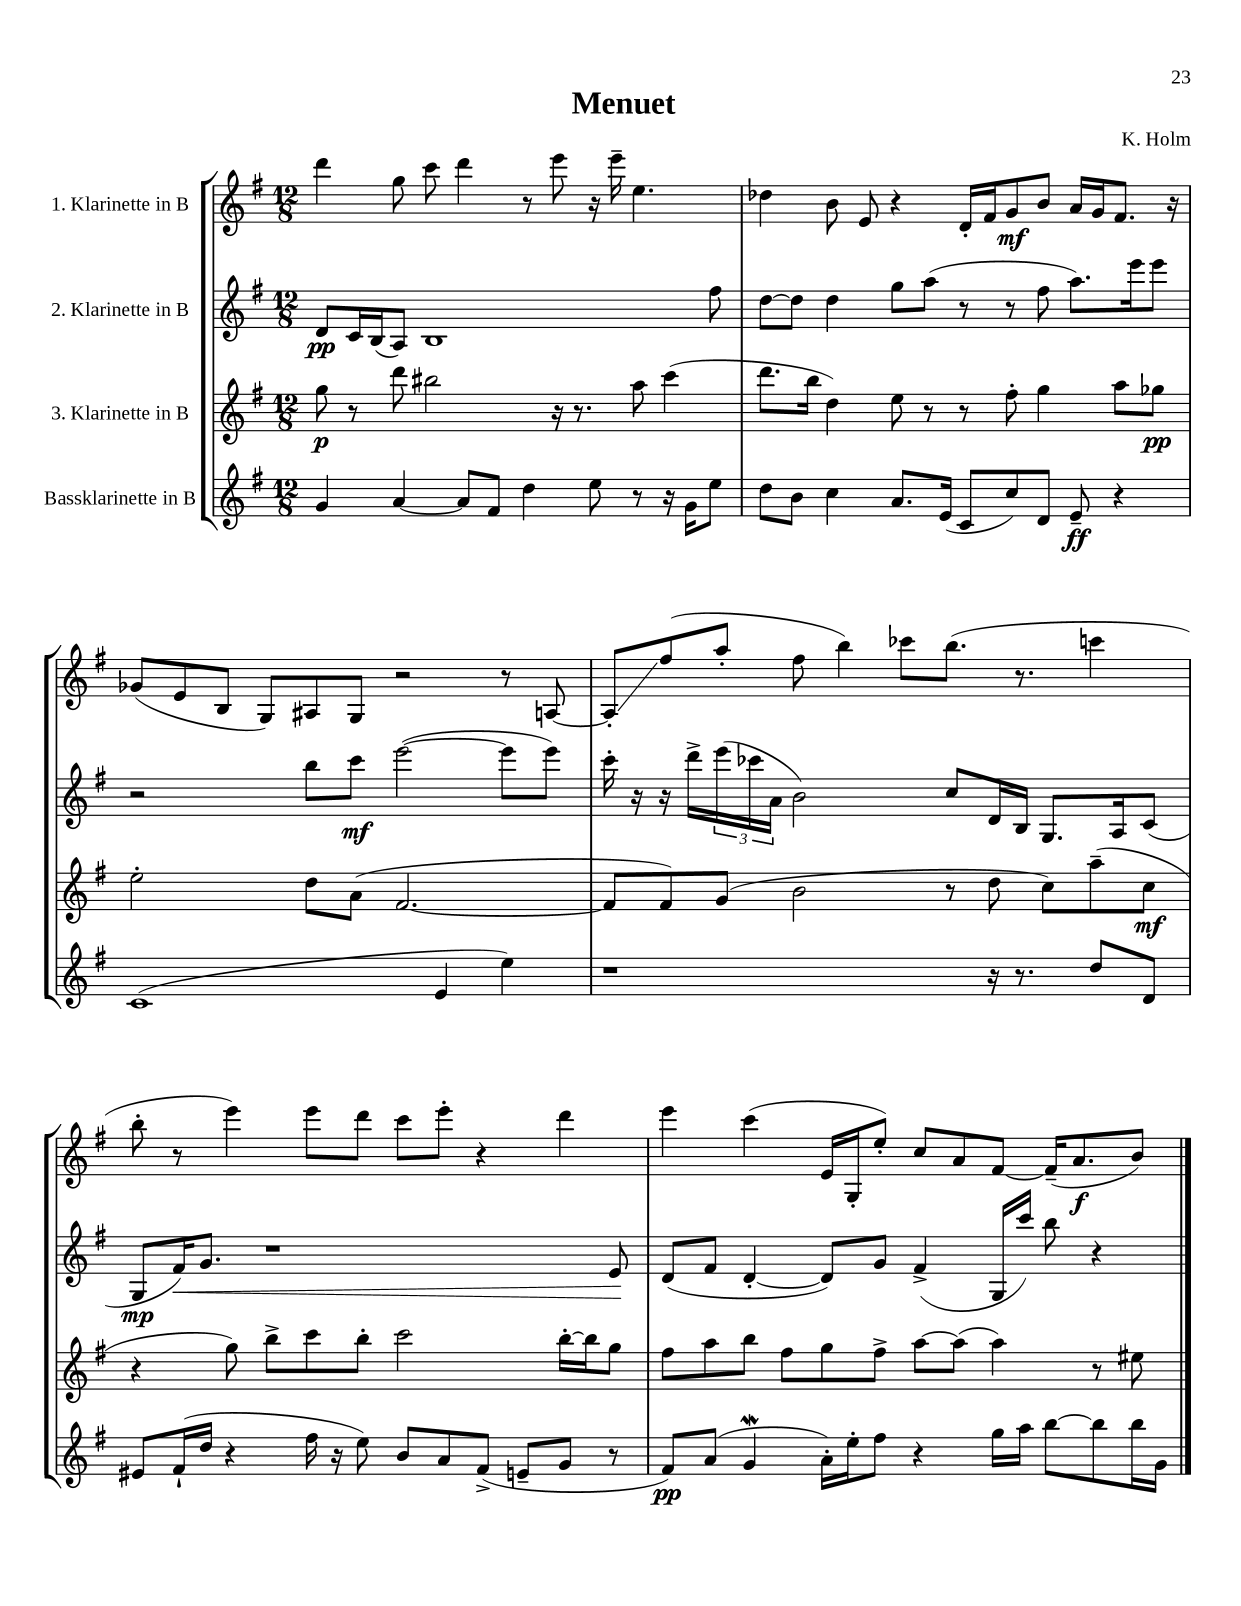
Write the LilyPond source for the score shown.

\header { title = "Menuet" composer = "K. Holm" }
<<
\new StaffGroup <<
\new Staff = "s0" \with { instrumentName = "1. Klarinette in B" } {
    \clef treble \key g \major \numericTimeSignature \time 12/8
    d'''4 g''8 c'''8 d'''4 r8 e'''8 r16 e'''16-- e''4. |
    des''4 b'8 e'8 r4 d'16-. fis'16 g'8\mf b'8 a'16 g'16 fis'8. r16 |
    ges'8( e'8 b8 g8) ais8 g8 r2 r8 a8~ |
    a8-.\glissando fis''8( a''8-. fis''8 b''4) ces'''8 b''8.( r8. c'''4 |
    b''8-. r8 e'''4) e'''8 d'''8 c'''8 e'''8-. r4 d'''4 |
    e'''4 c'''4( e'16 g16-. e''8-.) c''8 a'8 fis'8~ fis'16--( a'8.\f b'8) \bar "|." |
}
\new Staff = "s1" \with { instrumentName = "2. Klarinette in B" } {
    \clef treble \key g \major \numericTimeSignature \time 12/8
    d'8\pp c'16 b16( a8) b1 fis''8 |
    d''8~ d''8 d''4 g''8 a''8( r8 r8 fis''8 a''8.) e'''16 e'''8 |
    r2 b''8 c'''8\mf e'''2~( e'''8 e'''8) |
    c'''16-. r16 r16 d'''16-> \tuplet 3/2 { e'''16( ces'''16 a'16 } b'2) c''8 d'16 b16 g8. a16 c'8( |
    g8\mp fis'16\<) g'8. r1 e'8\! |
    d'8( fis'8 d'4~-. d'8) g'8 fis'4->( g16 c'''16) b''8 r4 \bar "|." |
}
\new Staff = "s2" \with { instrumentName = "3. Klarinette in B" } {
    \clef treble \key g \major \numericTimeSignature \time 12/8
    g''8\p r8 d'''8 bis''2 r16 r8. a''8 c'''4( |
    d'''8. b''16 d''4) e''8 r8 r8 fis''8-. g''4 a''8 ges''8\pp |
    e''2-. d''8 a'8( fis'2.~ |
    fis'8 fis'8) g'8( b'2 r8 d''8 c''8) a''8--( c''8\mf |
    r4 g''8) b''8-> c'''8 b''8-. c'''2 b''16~-. b''16 g''8 |
    fis''8 a''8 b''8 fis''8 g''8 fis''8-> a''8~ a''8( a''4) r8 eis''8 \bar "|." |
}
\new Staff = "s3" \with { instrumentName = "Bassklarinette in B" } {
    \clef treble \key g \major \numericTimeSignature \time 12/8
    g'4 a'4~ a'8 fis'8 d''4 e''8 r8 r16 g'16 e''8 |
    d''8 b'8 c''4 a'8. e'16( c'8 c''8) d'8 e'8--\ff r4 |
    c'1( e'4 e''4) |
    r1 r16 r8. d''8 d'8 |
    eis'8 fis'16-!( d''16 r4 fis''16 r16 e''8) b'8 a'8 fis'8->( e'8-- g'8 r8 |
    fis'8\pp) a'8( g'4\mordent a'16-.) e''16-. fis''8 r4 g''16 a''16 b''8~ b''8 b''16 g'16 \bar "|." |
}
>>
>>
\layout { \context { \Score \remove "Bar_number_engraver" } }
